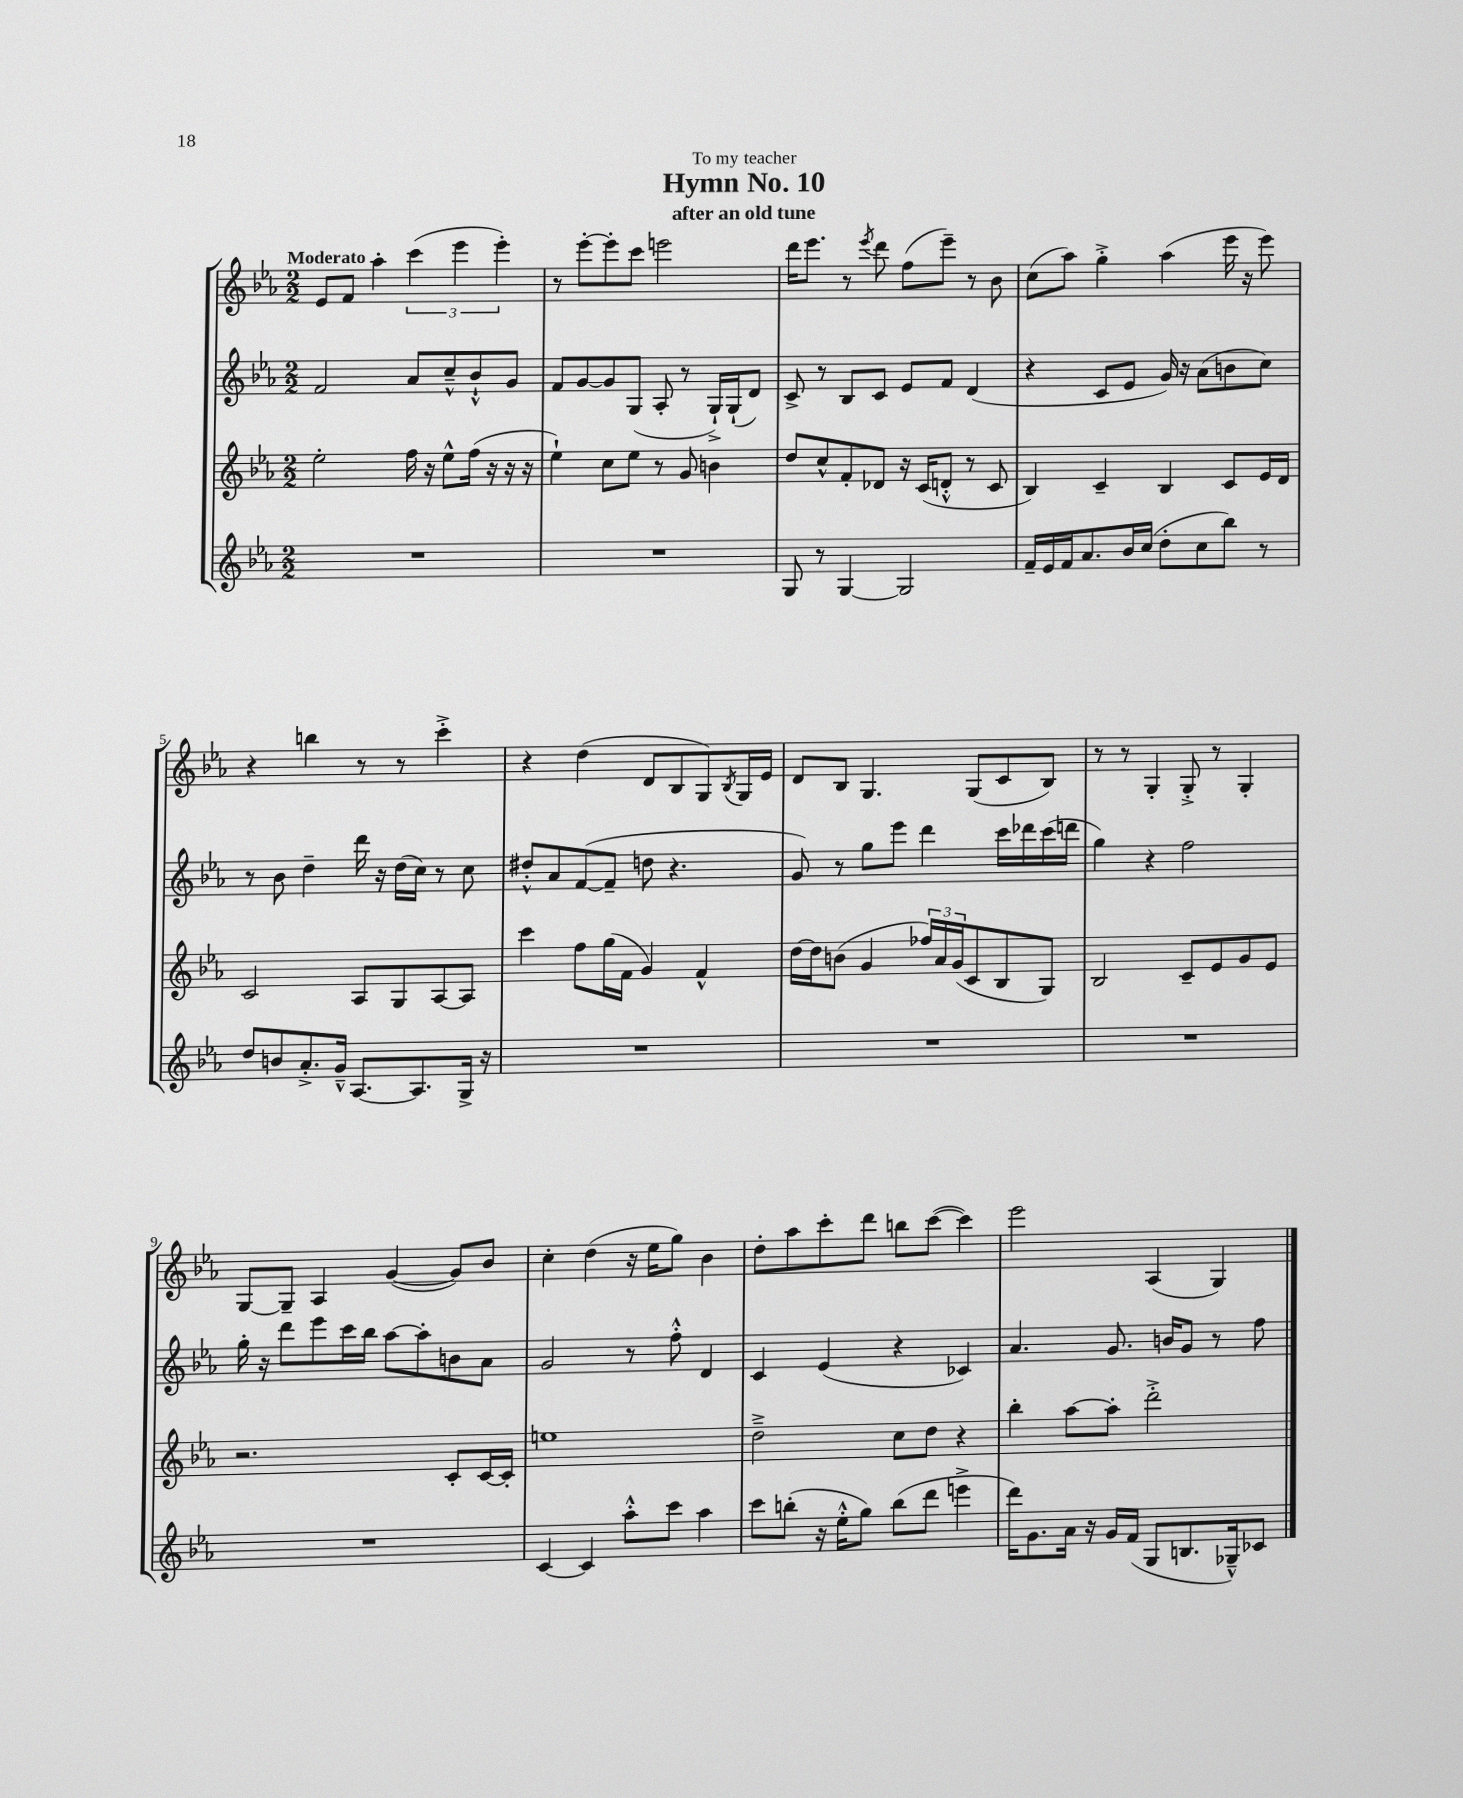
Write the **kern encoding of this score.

**kern	**kern	**kern	**kern
*part4	*part3	*part2	*part1
*staff4	*staff3	*staff2	*staff1
*clefG2	*clefG2	*clefG2	*clefG2
*k[b-e-a-]	*k[b-e-a-]	*k[b-e-a-]	*k[b-e-a-]
*M2/2	*M2/2	*M2/2	*M2/2
=1	=1	=1	=1
!	!	!	!LO:TX:a:B:t=Moderato
1r	2ee-'\	2f/	8e-/L
.	.	.	8f/J
.	.	.	4aa-'\
.	16ff\	8a-/L	(6ccc\
.	16r	.	.
.	8ee-^^\L	8cc~^^/	.
.	.	.	6eee-\
.	(16ff\Jk	8b-`^^/	.
.	16r	.	.
.	.	.	6eee-'\)
.	16r	8g/J	.
.	16r	.	.
=2	=2	=2	=2
1r	4ee-`\)	8f/L	8r
.	.	[8g/	[8eee-'\L
.	8cc\L	8g/]	8eee-'\]
.	8ee-\J	(8G/J	8ccc\J
.	8r	8A-'/	2eeen\
.	8g/	8r	.
.	4bn\	16G`^/LL)	.
.	.	(16G`/J	.
.	.	8d/J)	.
=3	=3	=3	=3
8G/	8dd/L	8c^/	16ddd\KL
.	.	.	8.eee-\J
8r	8cc^^/	8r	.
[4G/	8f'/	8B-/L	8r
.	.	.	8qeee-/
.	8d-X/J	8c/J	8ddd\
2G/]	16r	8e-/L	(8ff\L
.	(16c/KL	.	.
.	8dn'^^/J	8f/J	8eee-~\J)
.	8r	(4d/	8r
.	8c/	.	8b-\
=4	=4	=4	=4
16f~/LL	4B-/)	4r	(8cc\L
16e-/	.	.	.
16f/J	.	.	8aa-\J)
8.a-/	.	.	.
.	4c~/	8c/L	4gg'^\
16b-/L	.	8e-/J	.
(16cc/JJ	.	.	.
8dd'\L	4B-/	16g/)	(4aa-\
.	.	16r	.
8cc\	.	(8a-\L	.
8bb-\J)	8c/L	8bn\	16eee-\
.	.	.	16r
8r	16e-/L	8cc\J)	8eee-\)
.	16d/JJ	.	.
!!LO:LB:g=z
=5	=5	=5	=5
8dd/L	2c/	8r	4r
8bn/	.	8b-\	.
8.a-'^/	.	4dd~\	4bbn\
16g~^^/Jk	.	.	.
[8.A-/L	8A-/L	16ddd\	8r
.	.	16r	.
.	8G/	(16dd\LL	8r
8.A-/]	.	16cc\JJ)	.
.	[8A-/	8r	4ccc'^\
16G^/Jk	8A-/J]	8cc\	.
16r	.	.	.
=6	=6	=6	=6
1r	4ccc\	8dd#X'^^/L	4r
.	.	8a-/	.
.	8ff\L	([8f/	(4dd\
.	(16gg\L	8f~/J]	.
.	16f\JJ	.	.
.	4g/)	8ddn\	8d/L
.	.	4.r	8B-/
.	4f^^/	.	8G/)
.	.	.	8qB-/
.	.	.	16G/L
.	.	.	16e-/JJ
=7	=7	=7	=7
1r	[16dd\LL	8g/)	8d/L
.	16dd\J]	.	.
.	(8bn\J	8r	8B-/J
.	4g/	8gg\L	4.G/
.	.	8eee-\J	.
.	24ff-X/LL)	4ddd\	.
.	24a-/	.	.
.	(24g/J	.	.
.	8c/	.	(8G/L
.	8B-/	16ccc\LL	8c/
.	.	16ddd-X\	.
.	8G/J)	(16ccc\	8B-/J)
.	.	16dddn\JJ	.
=8	=8	=8	=8
1r	2B-/	4gg\)	8r
.	.	.	8r
.	.	4r	4G'/
.	8c~/L	2ff\	8G'^/
.	8e-/	.	8r
.	8g/	.	4G'/
.	8e-/J	.	.
!!LO:LB:g=z
=9	=9	=9	=9
1r	2.r	16gg'\	[8G/L
.	.	16r	.
.	.	8ddd\L	8G~/J]
.	.	8eee-\	4A-/
.	.	16ccc\L	.
.	.	16bb-\JJ	.
.	.	[8aa-\L	([4g/
.	.	8aa-'\]	.
.	8c'/L	8bn\	8g/L])
.	[16c/L	8a-\J	8b-/J
.	16c'/JJ]	.	.
=10	=10	=10	=10
[4c/	1een	2g/	4cc'\
4c/]	.	.	(4dd\
8aa-'^^\L	.	8r	16r
.	.	.	16ee-\KL
8ccc\J	.	8ff'^^\	8gg\J)
4aa-\	.	4d/	4b-\
=11	=11	=11	=11
8ccc\L	2dd~^\	4c/	8dd'\L
(8bbn'\J	.	.	8aa-\
16r	.	(4e-/	8ccc'\
16ee-'^^\KL	.	.	.
8gg\J)	.	.	8ddd\J
(8bb\L	8cc\L	4r	8bbn\L
8ddd\J	8dd\J	.	([8ccc\J
4eeen^\	4r	4c-X/)	4ccc\])
=12	=12	=12	=12
16ddd\KL)	4bb-'\	4.a-/	2eee-\
8.g\	.	.	.
16a-\Jk	[8aa-\L	.	.
16r	.	.	.
16g/LL	8aa-'\J]	8.g/	.
(16f/JJ	.	.	.
8G/L	2ddd'^\	.	(4A-/
.	.	16bn/KL	.
8.Bn/	.	8g/J	.
.	.	8r	4G/)
16G-X~^^/k)	.	.	.
8c-X/J	.	8ff\	.
==	==	==	==
*-	*-	*-	*-
